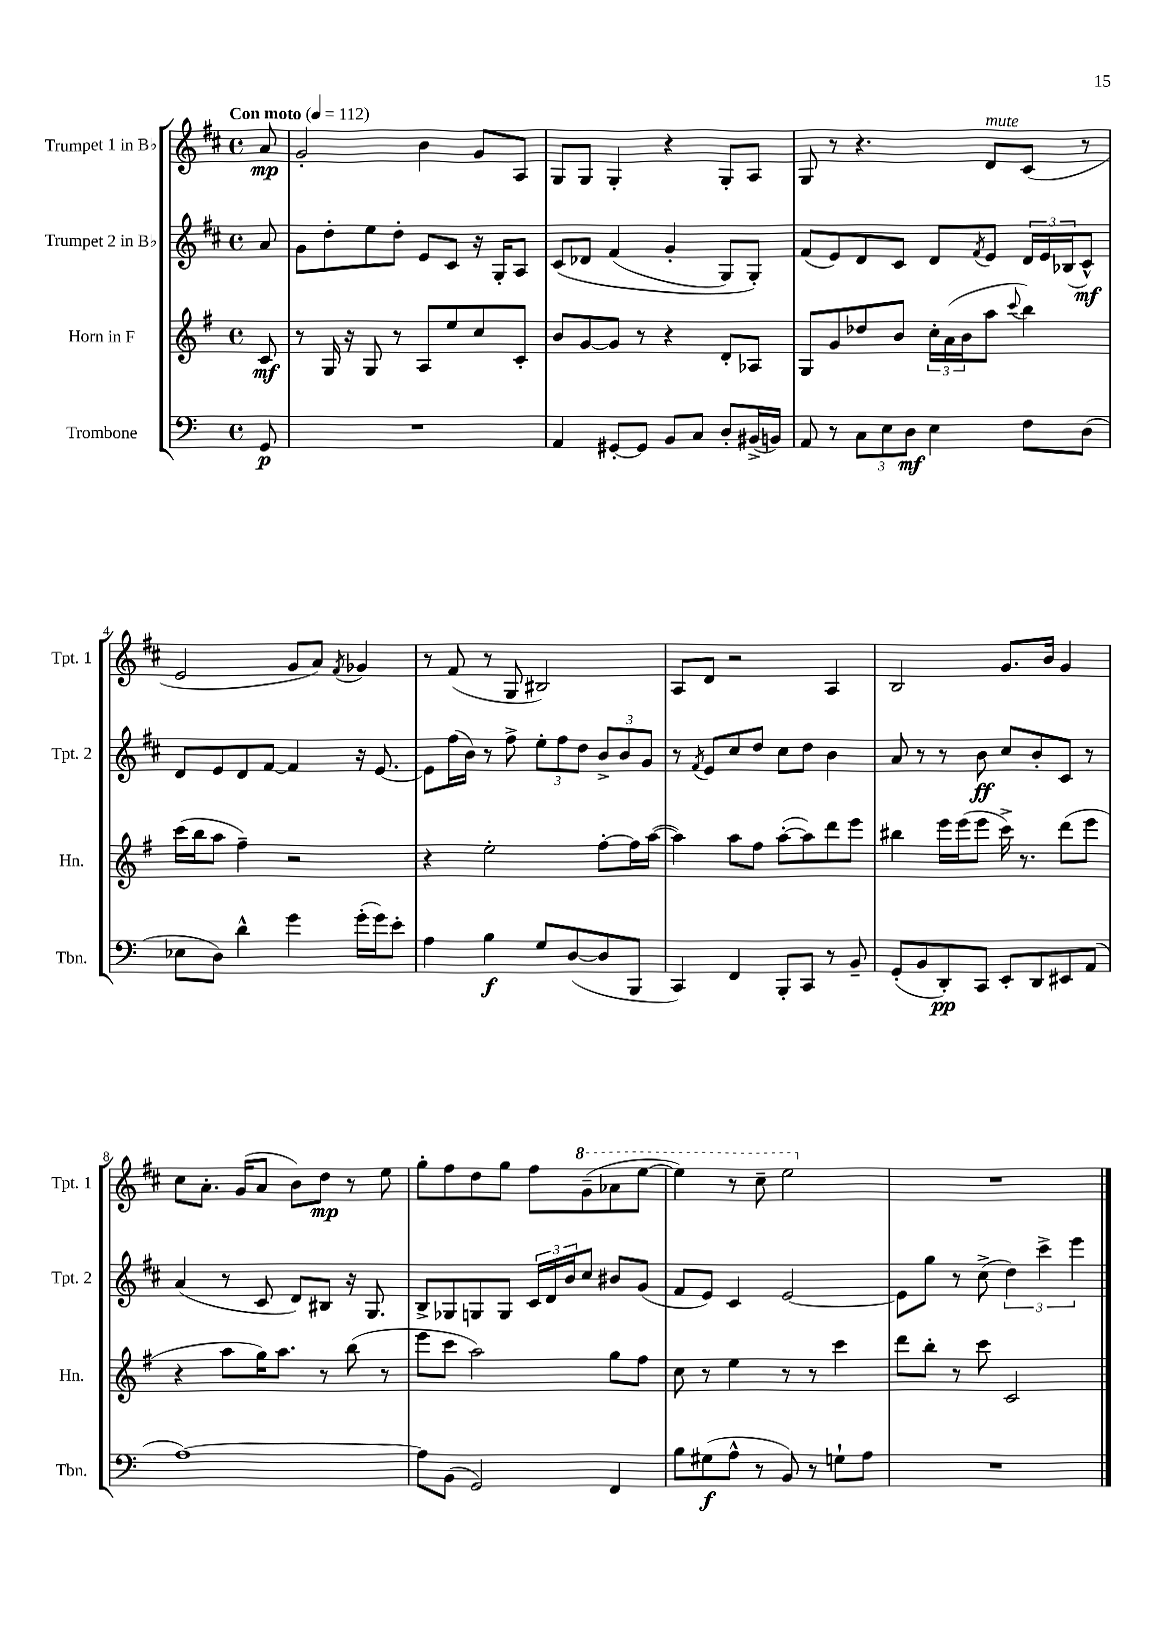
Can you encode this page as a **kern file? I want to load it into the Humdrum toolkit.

**kern	**dynam	**kern	**dynam	**kern	**dynam	**kern	**dynam
*part4	*part4	*part3	*part3	*part2	*part2	*part1	*part1
*staff4	*staff4	*staff3	*staff3	*staff2	*staff2	*staff1	*staff1
*I"Trombone	*	*I"Horn in F	*	*I"Trumpet 2 in B♭	*	*I"Trumpet 1 in B♭	*
*I'Tbn.	*	*I'Hn.	*	*I'Tpt. 2	*	*I'Tpt. 1	*
*clefF4	*	*clefG2	*	*clefG2	*	*clefG2	*
*k[]	*	*k[f#]	*	*k[f#c#]	*	*k[f#c#]	*
*M4/4	*	*M4/4	*	*M4/4	*	*M4/4	*
*met(c)	*	*met(c)	*	*met(c)	*	*met(c)	*
*MM112	*	*MM112	*	*MM112	*	*MM112	*
=	=	=	=	=	=	=	=
!	!	!	!	!	!	!LO:TX:a:B:t=Con moto	!
8GG/	p	8c/	mf	8a/	.	8a/	mp
=1	=1	=1	=1	=1	=1	=1	=1
1r	.	8r	.	8g\L	.	2g'/	.
.	.	16G/	.	8dd'\	.	.	.
.	.	16r	.	.	.	.	.
.	.	8G/	.	8ee\	.	.	.
.	.	8r	.	8dd'\J	.	.	.
.	.	8A/L	.	8e/L	.	4b\	.
.	.	8ee/	.	8c#/J	.	.	.
.	.	8cc/	.	16r	.	8g/L	.
.	.	.	.	16G'/KL	.	.	.
.	.	8c'/J	.	8A/J	.	8A/J	.
=2	=2	=2	=2	=2	=2	=2	=2
4AA/	.	8b/L	.	(8c#/L	.	8G/L	.
.	.	[8g/	.	8d-X/J	.	8G/J	.
[8GG#X'/L	.	8g/J]	.	(4f#/	.	4G'/	.
8GG#/J]	.	8r	.	.	.	.	.
8BB/L	.	4r	.	4g'/	.	4r	.
8C/J	.	.	.	.	.	.	.
8D'/L	.	8d'/L	.	8G/L)	.	8G'/L	.
(16BB#X^/L	.	8A-X/J	.	8G'/J)	.	8A/J	.
16BBn/JJ)	.	.	.	.	.	.	.
=3	=3	=3	=3	=3	=3	=3	=3
8AA/	.	8G/L	.	(8f#/L	.	8G/	.
8r	.	8g/	.	8e/)	.	8r	.
12C\L	.	8dd-X/	.	8d/	.	4.r	.
12E\	.	.	.	.	.	.	.
.	.	8b/J	.	8c#/J	.	.	.
12D\J	mf	.	.	.	.	.	.
4E\	.	24cc'\LL	.	8d/L	.	.	.
.	.	(24a\	.	.	.	.	.
.	.	24b\J	.	.	.	.	.
.	.	.	.	8qf#/	.	.	.
!	!	!	!	!	!	!LO:TX:a:i:t=mute	!
.	.	8aa\J	.	8e/J	.	8d/L	.
.	.	8qqccc/	.	.	.	.	.
8F\L	.	4bb\)	.	24d/LL	.	(8c#/J	.
.	.	.	.	24e/	.	.	.
.	.	.	.	(24B-X/J	.	.	.
(8D\J	.	.	.	8c#^^/J)	mf	8r	.
!!LO:LB:g=z
=4	=4	=4	=4	=4	=4	=4	=4
8E-X\L	.	(16ccc\LL	.	8d/L	.	2e/	.
.	.	16bb\J	.	.	.	.	.
8D\J)	.	8aa\J	.	8e/	.	.	.
4d^^\	.	4ff#~\)	.	8d/	.	.	.
.	.	.	.	[8f#/J	.	.	.
4g\	.	2r	.	4f#/]	.	8g/L	.
.	.	.	.	.	.	8a/J)	.
.	.	.	.	.	.	8qf#/	.
(16g'\LL	.	.	.	16r	.	4g-X/	.
16g\J)	.	.	.	[8.e/	.	.	.
8e'\J	.	.	.	.	.	.	.
=5	=5	=5	=5	=5	=5	=5	=5
4A\	.	4r	.	8e\L]	.	8r	.
.	.	.	.	(16ff#\L	.	(8f#/	.
.	.	.	.	16b\JJ)	.	.	.
4B\	f	2ee'\	.	8r	.	8r	.
.	.	.	.	8ff#^\	.	8G/	.
8G/L	.	.	.	12ee'\L	.	2B#X/)	.
.	.	.	.	12ff#\	.	.	.
([8D/	.	.	.	.	.	.	.
.	.	.	.	12dd\J	.	.	.
8D/]	.	[8ff#'\L	.	12b^/L	.	.	.
.	.	.	.	12b/	.	.	.
8BBB/J	.	16ff#\L]	.	.	.	.	.
.	.	.	.	12g/J	.	.	.
.	.	([16aa\JJ	.	.	.	.	.
=6	=6	=6	=6	=6	=6	=6	=6
4CC/)	.	4aa\])	.	8r	.	8A/L	.
.	.	.	.	8qf#/	.	.	.
.	.	.	.	8e/L	.	8d/J	.
4FF/	.	8aa\L	.	8cc#/	.	2r	.
.	.	8ff#\J	.	8dd/J	.	.	.
8BBB'/L	.	([8aa'\L	.	8cc#\L	.	.	.
8CC/J	.	8aa\])	.	8dd\J	.	.	.
8r	.	8ddd\	.	4b\	.	4A/	.
8BB~/	.	8eee\J	.	.	.	.	.
=7	=7	=7	=7	=7	=7	=7	=7
(8GG'/L	.	4bb#X\	.	8a/	.	2B/	.
8BB/	.	.	.	8r	.	.	.
8DD'/)	pp	16eee\LL	.	8r	.	.	.
.	.	(16eee\J	.	.	.	.	.
8CC/J	.	8eee\J	.	8b\	ff	.	.
8EE'/L	.	16ccc^\)	.	8cc#/L	.	8.g/L	.
.	.	8.r	.	.	.	.	.
8DD/	.	.	.	8b'/	.	.	.
.	.	.	.	.	.	16b/Jk	.
8EE#X/	.	(8ddd\L	.	8c#/J	.	4g/	.
(8AA/J	.	8eee\J	.	8r	.	.	.
!!LO:LB:g=z
=8	=8	=8	=8	=8	=8	=8	=8
[1A)	.	4r	.	(4a/	.	8cc#\L	.
.	.	.	.	.	.	8.a'\J	.
.	.	8aa\L	.	8r	.	.	.
.	.	.	.	.	.	(16g/KL	.
.	.	16gg\K)	.	8c#/	.	8a/J	.
.	.	8.aa\J	.	.	.	.	.
.	.	.	.	8d/L)	.	8b\L)	.
.	.	8r	.	8B#X/J	.	8dd\J	mp
.	.	(8bb\	.	16r	.	8r	.
.	.	.	.	8.G/	.	.	.
.	.	8r	.	.	.	8ee\	.
=9	=9	=9	=9	=9	=9	=9	=9
8A\L]	.	8eee\L	.	8B^/L	.	8gg'\L	.
(8BB\J	.	8ccc\J	.	8G-X/	.	8ff#\	.
2GG/)	.	2aa\)	.	8Gn/	.	8dd\	.
.	.	.	.	8G/J	.	8gg\J	.
.	.	.	.	24c#/LL	.	8ff#\L	.
.	.	.	.	24d/	.	.	.
.	.	.	.	24b/J	.	.	.
*	*	*	*	*	*	*8va	*
.	.	.	.	8cc#/J	.	(8gg~\	.
4FF/	.	8gg\L	.	8b#X/L	.	8aa-X\	.
.	.	8ff#\J	.	(8g/J	.	[8eee\J	.
=10	=10	=10	=10	=10	=10	=10	=10
8B\L	.	8cc\	.	8f#/L	.	4eee\])	.
(8G#X\	f	8r	.	8e/J)	.	.	.
8A^^\J	.	4ee\	.	4c#/	.	8r	.
8r	.	.	.	.	.	8ccc#~\	.
8BB/)	.	8r	.	[2e/	.	2eee\	.
8r	.	8r	.	.	.	.	.
8Gn`\L	.	4ccc\	.	.	.	.	.
8A\J	.	.	.	.	.	.	.
=11	=11	=11	=11	=11	=11	=11	=11
*	*	*	*	*	*	*X8va	*
1r	.	8ddd\L	.	8e\L]	.	1r	.
.	.	8bb'\J	.	8gg\J	.	.	.
.	.	8r	.	8r	.	.	.
.	.	8ccc\	.	(8cc#^\	.	.	.
.	.	2c/	.	6dd\)	.	.	.
.	.	.	.	6ccc#^\	.	.	.
.	.	.	.	6eee\	.	.	.
==	==	==	==	==	==	==	==
*-	*-	*-	*-	*-	*-	*-	*-
